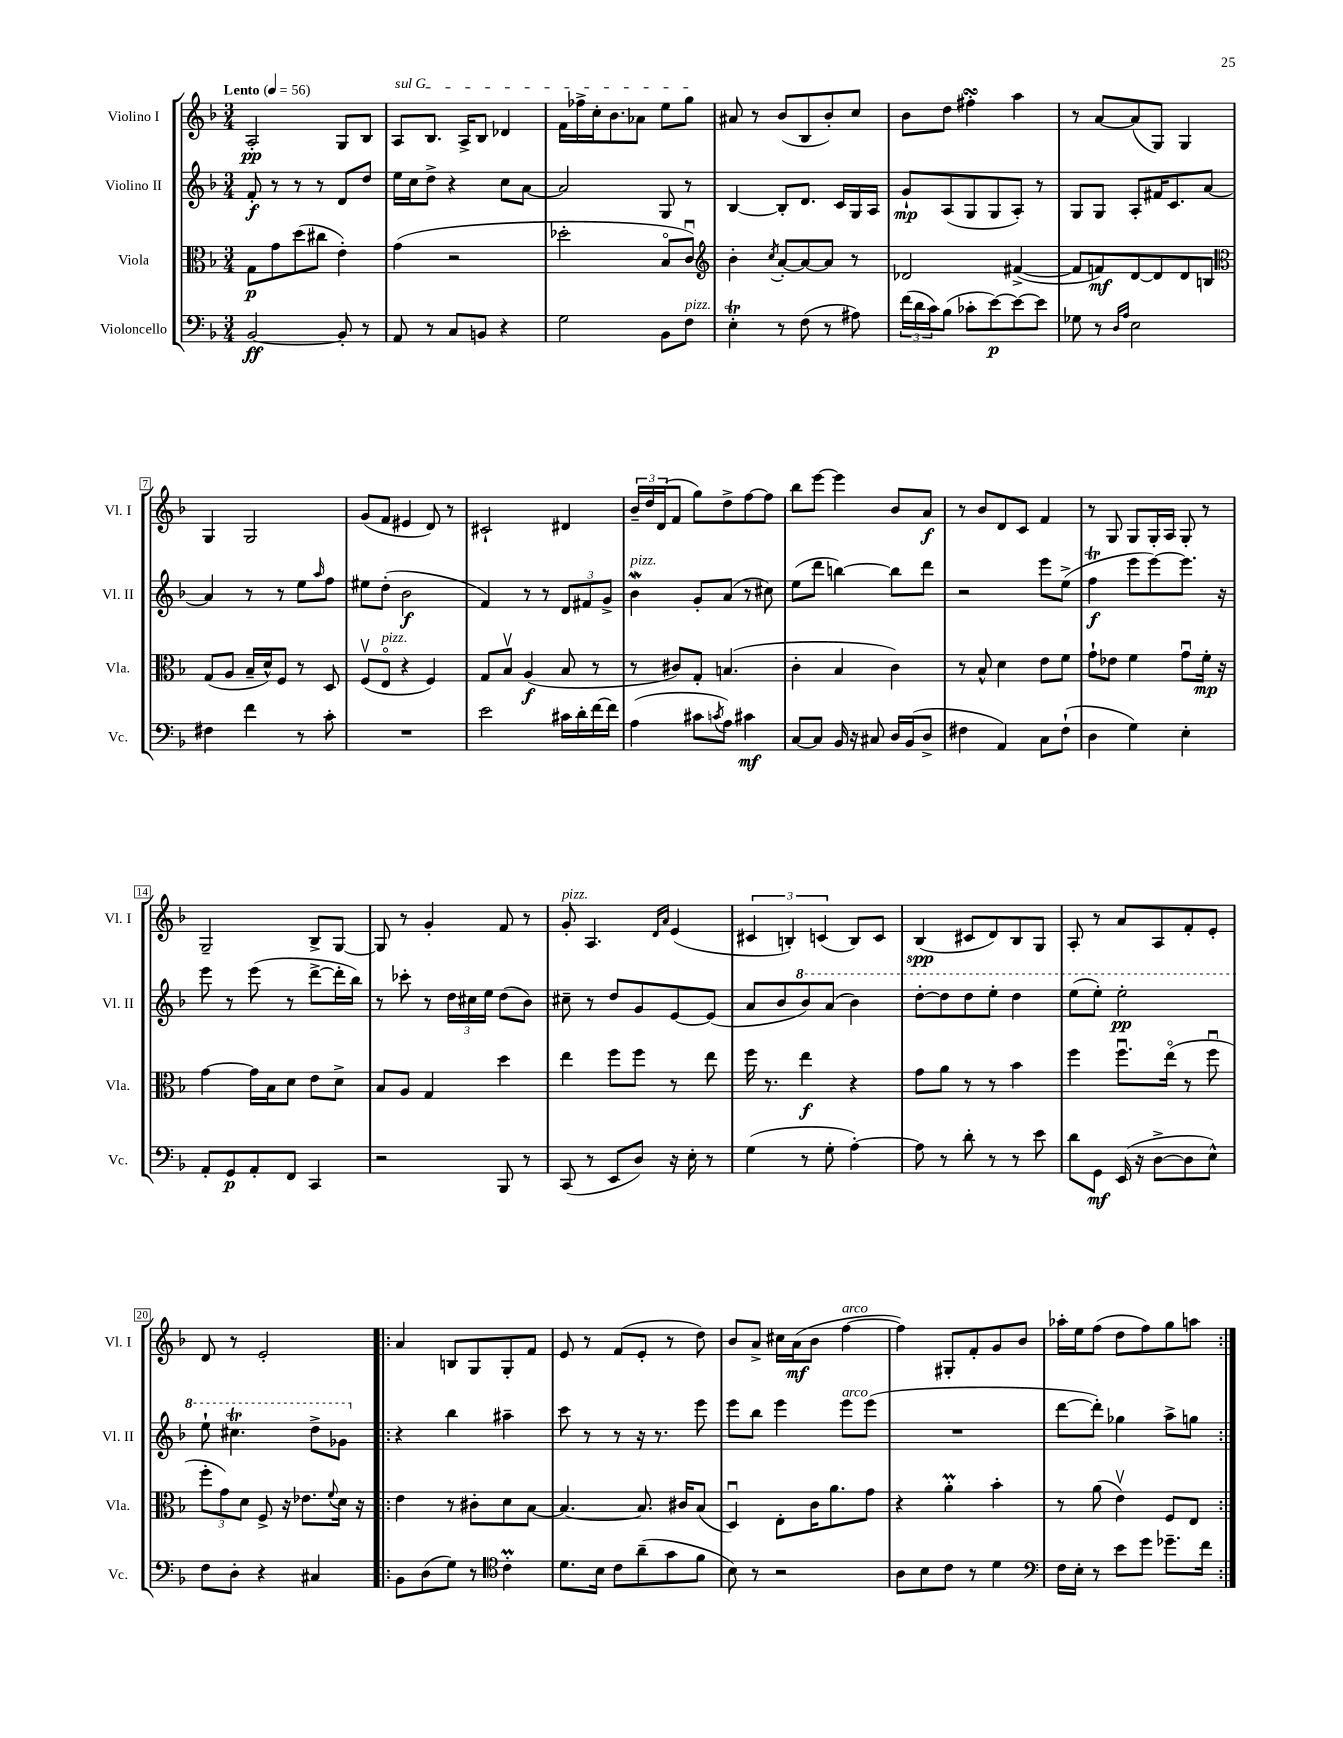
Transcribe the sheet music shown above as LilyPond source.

<<
\new StaffGroup <<
\new Staff = "s0" \with { instrumentName = "Violino I" shortInstrumentName = "Vl. I" } {
    \clef treble \key f \major \numericTimeSignature \time 3/4 \tempo "Lento" 4 = 56
    a2-.\pp g8 bes8 |
    \once \override TextSpanner.bound-details.left.text = \markup { \italic "sul G" } a8\startTextSpan bes8. a16-> bes8 des'4 |
    f'16 fes''16-> c''16-. bes'8. aes'8 e''8 g''8\stopTextSpan |
    ais'8 r8 bes'8( bes8 bes'8-.) c''8 |
    bes'8 d''8 fis''4-.\turn a''4 |
    r8 a'8~ a'8( g8) g4 |
    g4 g2 |
    g'8( f'8 eis'4 d'8) r8 |
    cis'2-! dis'4 |
    \tuplet 3/2 { bes'16-- d''16 d'16( } f'8 g''8) d''8-> f''8~ f''8 |
    bes''8 e'''8~ e'''4 bes'8 a'8\f |
    r8 bes'8 d'8 c'8 f'4 |
    r8 g8 g8 g16-. a16 g8-. r8 |
    g2-- bes8-> g8~ |
    g8 r8 g'4-. f'8 r8 |
    g'8-.^\markup { \italic "pizz." } a4. \grace { d'16 a'16 } e'4( |
    \tuplet 3/2 { cis'4 b4-.) c'4( } b8) c'8 |
    bes4\spp( cis'8 d'8) bes8 g8 |
    a8-. r8 a'8 a8 f'8-. e'8-. |
    d'8 r8 e'2-. |
    \repeat volta 2 { a'4 b8 g8 g8-. f'8 |
    e'8 r8 f'8( e'8-. r8 d''8) |
    bes'8 a'8-> cis''16 a'16\mf( bes'8 f''4~^\markup { \italic "arco" } |
    f''4) gis8-. f'8-. g'8 bes'8 |
    aes''16-. e''16 f''8( d''8 f''8) g''8 a''8 | }
}
\new Staff = "s1" \with { instrumentName = "Violino II" shortInstrumentName = "Vl. II" } {
    \clef treble \key f \major \numericTimeSignature \time 3/4
    f'8-.\f r8 r8 r8 d'8 d''8 |
    e''16 c''16 d''8-> r4 c''8 a'8~ |
    a'2 g8 r8 |
    bes4~ bes8-. d'8. c'16 g16 a16 |
    g'8-!\mp a8( g8 g8 a8-.) r8 |
    g8 g8 a8-. fis'16 c'8. a'8~ |
    a'4 r8 r8 e''8 \grace { a''16 } f''8 |
    eis''8 d''8-.( bes'2\f |
    f'4) r8 r8 \tuplet 3/2 { d'8 fis'8 g'8-> } |
    bes'4\mordent^\markup { \italic "pizz." } g'8-. a'8( r8 cis''8) |
    e''8( d'''8 b''4~) b''8 d'''8 |
    r2 e'''8 e''8->( |
    f''4\trill\f e'''8 e'''8~) e'''8. r16 |
    e'''8 r8 e'''8( r8 d'''8~-> d'''16-. bes''16) |
    r8 ces'''8-. r8 \tuplet 3/2 { d''16 cis''16 e''16 } d''8( bes'8) |
    cis''8-- r8 d''8 g'8 e'8~ e'8( |
    a'8 bes'8 \ottava #1 bes''8) a''8( bes''4) |
    d'''8~-. d'''8 d'''8 e'''8-. d'''4 |
    e'''8( e'''8-.) e'''2-.\pp |
    e'''8-! cis'''4.\trill d'''8-> ges''8 \ottava #0 |
    \repeat volta 2 { r4 bes''4 ais''4-- |
    c'''8 r8 r8 r16 r8. e'''8 |
    e'''8 bes''8 e'''4 e'''8^\markup { \italic "arco" } e'''8( |
    R2. |
    d'''8~ d'''8-.) ges''4 a''8-> g''8 | }
}
\new Staff = "s2" \with { instrumentName = "Viola" shortInstrumentName = "Vla." } {
    \clef alto \key f \major \numericTimeSignature \time 3/4
    g8\p g'8 d''8( cis''8 e'4-.) |
    g'4( r2 |
    des''2-. bes8\flageolet c'8\downbow) |
    \clef treble bes'4-. \acciaccatura { c''8 } a'8~-. a'8~ a'8 r8 |
    des'2 fis'4~->( |
    fis'8 f'8\mf) d'8~ d'8 d'8 b8 |
    \clef alto g8( a8 bes16-- d'16-^) f8 r8 d8 |
    f8\upbow( e8\flageolet^\markup { \italic "pizz." } r4 f4) |
    g8 bes8\upbow a4\f( bes8 r8 |
    r8 cis'8) g8-. b4.( |
    c'4-. bes4 c'4) |
    r8 bes8-^ d'4 e'8 f'8 |
    g'8-! ees'8 f'4 g'8\downbow f'16-.\mp r16 |
    g'4~ g'16 bes16 d'8 e'8 d'8-> |
    bes8 a8 g4 d''4 |
    e''4 f''8 f''8 r8 e''8 |
    f''16 r8. e''4\f r4 |
    g'8 a'8 r8 r8 bes'4 |
    f''4 f''8.\downbow e''16\flageolet( r8 f''8\downbow |
    \tuplet 3/2 { f''8-. g'8) d'8 } f8-> r16 ees'8. \appoggiatura { f'8 } d'16 r16 |
    \repeat volta 2 { e'4 r8 cis'8-. d'8 bes8~ |
    bes4.~ bes8. cis'16 bes8( |
    d4\downbow) e8-. c'16 a'8. g'8 |
    r4 a'4-.\prall bes'4-. |
    r8 a'8( e'4\upbow) f8 e8 | }
}
\new Staff = "s3" \with { instrumentName = "Violoncello" shortInstrumentName = "Vc." } {
    \clef bass \key f \major \numericTimeSignature \time 3/4
    bes,2~\ff bes,8-. r8 |
    a,8 r8 c8 b,8 r4 |
    g2 bes,8 f8^\markup { \italic "pizz." } |
    e4-.\trill r8 f8( r8 ais8) |
    \tuplet 3/2 { f'16( d'16 c'16) } bes8( ces'8-. e'8~\p) e'8~ e'8 |
    ges8 r8 \grace { d16 a16 } e2 |
    fis4 f'4 r8 c'8-. |
    R2. |
    e'2 cis'16 d'16-. f'16~ f'16 |
    a4( cis'8 \acciaccatura { c'8 } a8) cis'4\mf |
    c8~ c8 bes,16 r16 cis8 d16 bes,16( d8-> |
    fis4 a,4) c8 fis8-!( |
    d4 g4) e4-. |
    a,8-. g,8\p a,8-. f,8 c,4 |
    r2 bes,,8 r8 |
    c,8( r8 e,8 d8) r16 e16-. r8 |
    g4( r8 g8-. a4~-.) |
    a8 r8 d'8-. r8 r8 e'8 |
    d'8 g,8\mf e,16( r16 d8~-> d8 e8-^) |
    f8 d8-. r4 cis4 |
    \repeat volta 2 { bes,8 d8( g8) r8 \clef tenor c'4-.\prall |
    d'8. bes16 c'8 a'8--( g'8 f'8 |
    bes8) r8 r2 |
    a8 bes8 c'8 r8 d'4 |
    \clef bass f16 e16-. r8 e'8 g'8 ges'8.-- f'16 | }
}
>>
>>
\layout { \context { \Score \override BarNumber.stencil = #(make-stencil-boxer 0.1 0.3 ly:text-interface::print) } }
